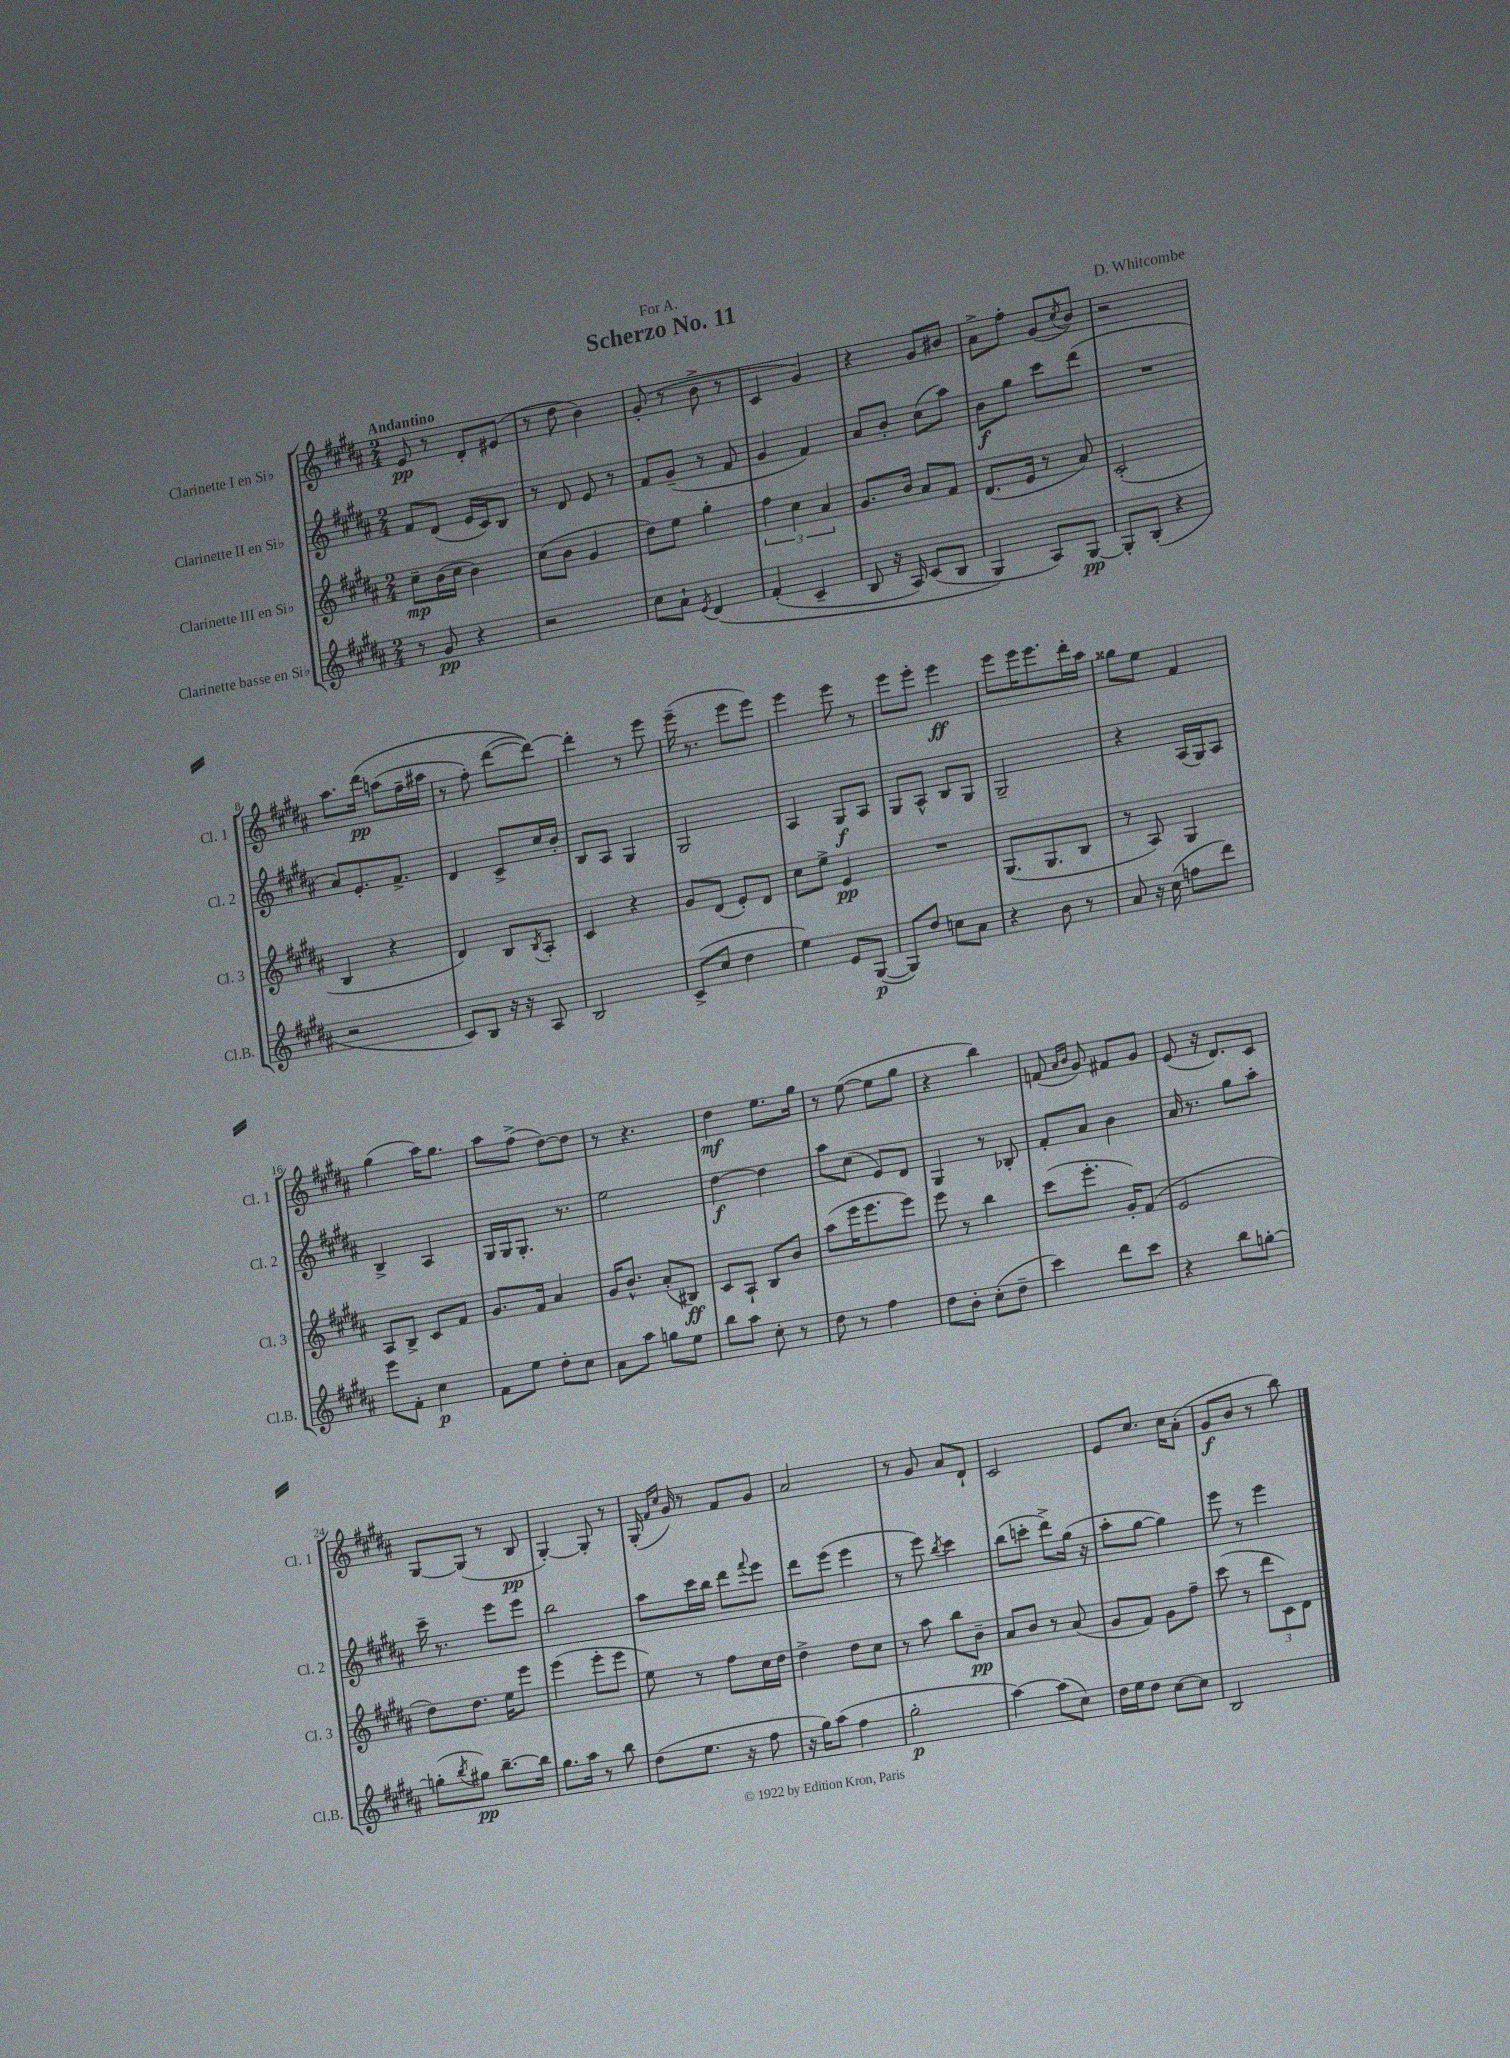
\header { title = "Scherzo No. 11" composer = "D. Whitcombe" dedication = "For A." }
<<
\new StaffGroup <<
\new Staff = "s0" \with { instrumentName = "Clarinette I en Sib" shortInstrumentName = "Cl. 1" } {
    \clef treble \key b \major \numericTimeSignature \time 2/4 \tempo "Andantino"
    e'8\pp r8 dis'8-. eis'8( |
    r8 dis''8 b'4) |
    gis'8-.( r8 b'8-> r8 |
    cis'4 gis'4) |
    r4 gis'8 bis'8 |
    ais'8-> fis''8-. gis'8( \acciaccatura { cis''8 } b'8) |
    r2 |
    ais''8. dis'''16\pp\( a''8( fis''16-- ais''16 |
    r8 fis''8-.) dis'''8~( dis'''8~)\) |
    dis'''4-. r8 e'''8 |
    e'''16--( r8. e'''8 e'''8) |
    e'''4 e'''8 r8 |
    e'''8 e'''8-. e'''4\ff |
    e'''8 e'''16 e'''8. dis'''16-. ais''16 |
    gisis''8 e''8 fis'4 |
    gis''4( ais''16) gis''8. |
    ais''8 fis''8->( dis''8~) dis''8 |
    r8 r4. |
    dis''4\mf e''8. gis''16 |
    r8 e''8~( e''8 gis''8 |
    r4 b''4) |
    f'8( \grace { ais'16 b'16 } gis'8) fis'8 gis'8 |
    e'8( r16 dis'8.) cis'8 |
    gis8~ gis8( r8 b8\pp |
    gis4~-.) gis8-. r8 |
    gis16-.( \grace { fis'16 cis''16 } gis'16) r8 fis'8 gis'8 |
    ais'2 |
    r8 gis'8 ais'8 dis'8-! |
    cis'2 |
    e'8 cis''8. cis''16 ais'8-.( |
    gis'8\f b'8 r8 b''8) \bar "|." |
}
\new Staff = "s1" \with { instrumentName = "Clarinette II en Sib" shortInstrumentName = "Cl. 2" } {
    \clef treble \key b \major \numericTimeSignature \time 2/4
    fis'8 dis'8( e'16 cis'16) b8 |
    r8 dis'8 e'8 r8 |
    fis'8 gis'8--( r8 fis'8 |
    gis'4 fis'4) |
    ais'8 b'8-. cis''8( ais''8) |
    b'8\f gis''8 cis'''8 dis'''8( |
    R2 |
    ais'8) e'8.-. fis'8.-> |
    dis'4 cis'8-> cis''16 b'16-. |
    b8 ais8 gis4 |
    gis2 |
    ais4 gis8\f ais8 |
    gis8 ais8-^ b8 gis8 |
    gis2-- |
    r4 ais16( gis16) ais8 |
    b4-> ais4 |
    gis16 gis16 gis8.-. r8. |
    e''2 |
    dis''4~\f dis''4 |
    ais''8 cis''8( e'8) dis'8 |
    gis4 r8 bes8-. |
    fis'8-. ais'8 b'4 |
    ais'16 r8. gis''8 ais''8-. |
    cis'''16-- r8. e'''8 e'''8 |
    b''2 |
    ais''8 cis'''16 b''16 dis'''8 \appoggiatura { fis'''8 } e'''8 |
    dis'''8 e'''8( e'''4 |
    r8 e'''8) \acciaccatura { b''8 } cis'''4 |
    b''8( c'''8-. dis'''8->) gis''16( r16 |
    ais''8-. gis''8~ gis''4) |
    e'''8 r8 e'''4 \bar "|." |
}
\new Staff = "s2" \with { instrumentName = "Clarinette III en Sib" shortInstrumentName = "Cl. 3" } {
    \clef treble \key b \major \numericTimeSignature \time 2/4
    cis''8--\mp b'16( cis''16 b'4) |
    cis''8( b'8 gis'4 |
    dis''8) e''8 gis''4-. |
    \tuplet 3/2 { fis''4 cis''4 ais'4 } |
    gis'8. b'16 ais'8 fis'8 |
    dis'8.( e'16 r8 ais'8) |
    cis'2-.( |
    b4 r4 |
    dis'4) b8 \acciaccatura { b8 } ais8-. |
    cis'4 r4 |
    gis'8 dis'8( e'8-.) dis'8 |
    cis''8 e''8-> e'4\pp |
    R2 |
    gis8.( gis8. b8 |
    r8 ais8) gis4 |
    ais8 b8-> cis'8 fis'8 |
    gis'8. fis'16 ais'4 |
    gis'16 b'8.-^ ais'8-.( bis8\ff) |
    cis'8 ais8-! b8 b'8 |
    ais''8( e'''16 e'''8. e'''8) |
    e'''8 r8 b''4 |
    cis'''8( e'''8.-. gis'16-.) fis'8( |
    e'2 |
    dis''8) dis''8. e''16 e'''8 |
    e'''4( e'''8-. e'''8 |
    e''8) r8 fis''8 cis''16 dis''16 |
    dis''4-> dis''8 cis''8 |
    r8 ais''8 b''8 b'8--\pp |
    ais'8 b'8 r8 ais'8( |
    gis'8 fis'8) gis'8 fis''8-- |
    cis'''8( r8 \tuplet 3/2 { dis'''8 cis'8) dis'8 } \bar "|." |
}
\new Staff = "s3" \with { instrumentName = "Clarinette basse en Sib" shortInstrumentName = "Cl.B." } {
    \clef treble \key b \major \numericTimeSignature \time 2/4
    r8 gis'8\pp r4 |
    r2 |
    cis''8 ais'8-! \acciaccatura { e'8 } dis'4\( |
    fis'4-.( cis'4-- |
    b8 r16 ais16) cis'8( b8 |
    gis4\) ais8) gis8~\pp |
    gis8-. b8-.( r4 |
    r2 |
    cis'8) b8 r16 r16 ais8 |
    b2 |
    cis'8->( cis''8 dis''4 |
    e''4) e'8 gis8~\p( |
    gis8) dis''8 c''8 ais'8 |
    r4 b'8 r8 |
    ais'8 r16 cis''16( f''8 dis'''8) |
    e'''8 fis'8-. cis''4\p |
    fis'8 e''8 dis''8-. cis''8 |
    ais'8 ais''8 g''8 e''8 |
    b''8 ais''8 cis''8-. r8 |
    dis''8 r8 fis''4 |
    dis''8 b'8-. cis''8-.( dis''8-- |
    cis'''4) dis'''8 cis'''8 |
    r4 b''8 g''8~-. |
    g''8-.( \acciaccatura { b''8 } gis''8\pp) b''8.~-- b''16 |
    gis''8. ais''16 r8 b''8 |
    dis''8( e''8. r16 fis''8 |
    r16 gis''16) ais''8( fis''4 |
    gis''2-.\p |
    ais''4~) ais''8( cis''8) |
    dis''16 e''16 dis''8 cis''8~ cis''8 |
    b2 \bar "|." |
}
>>
>>
